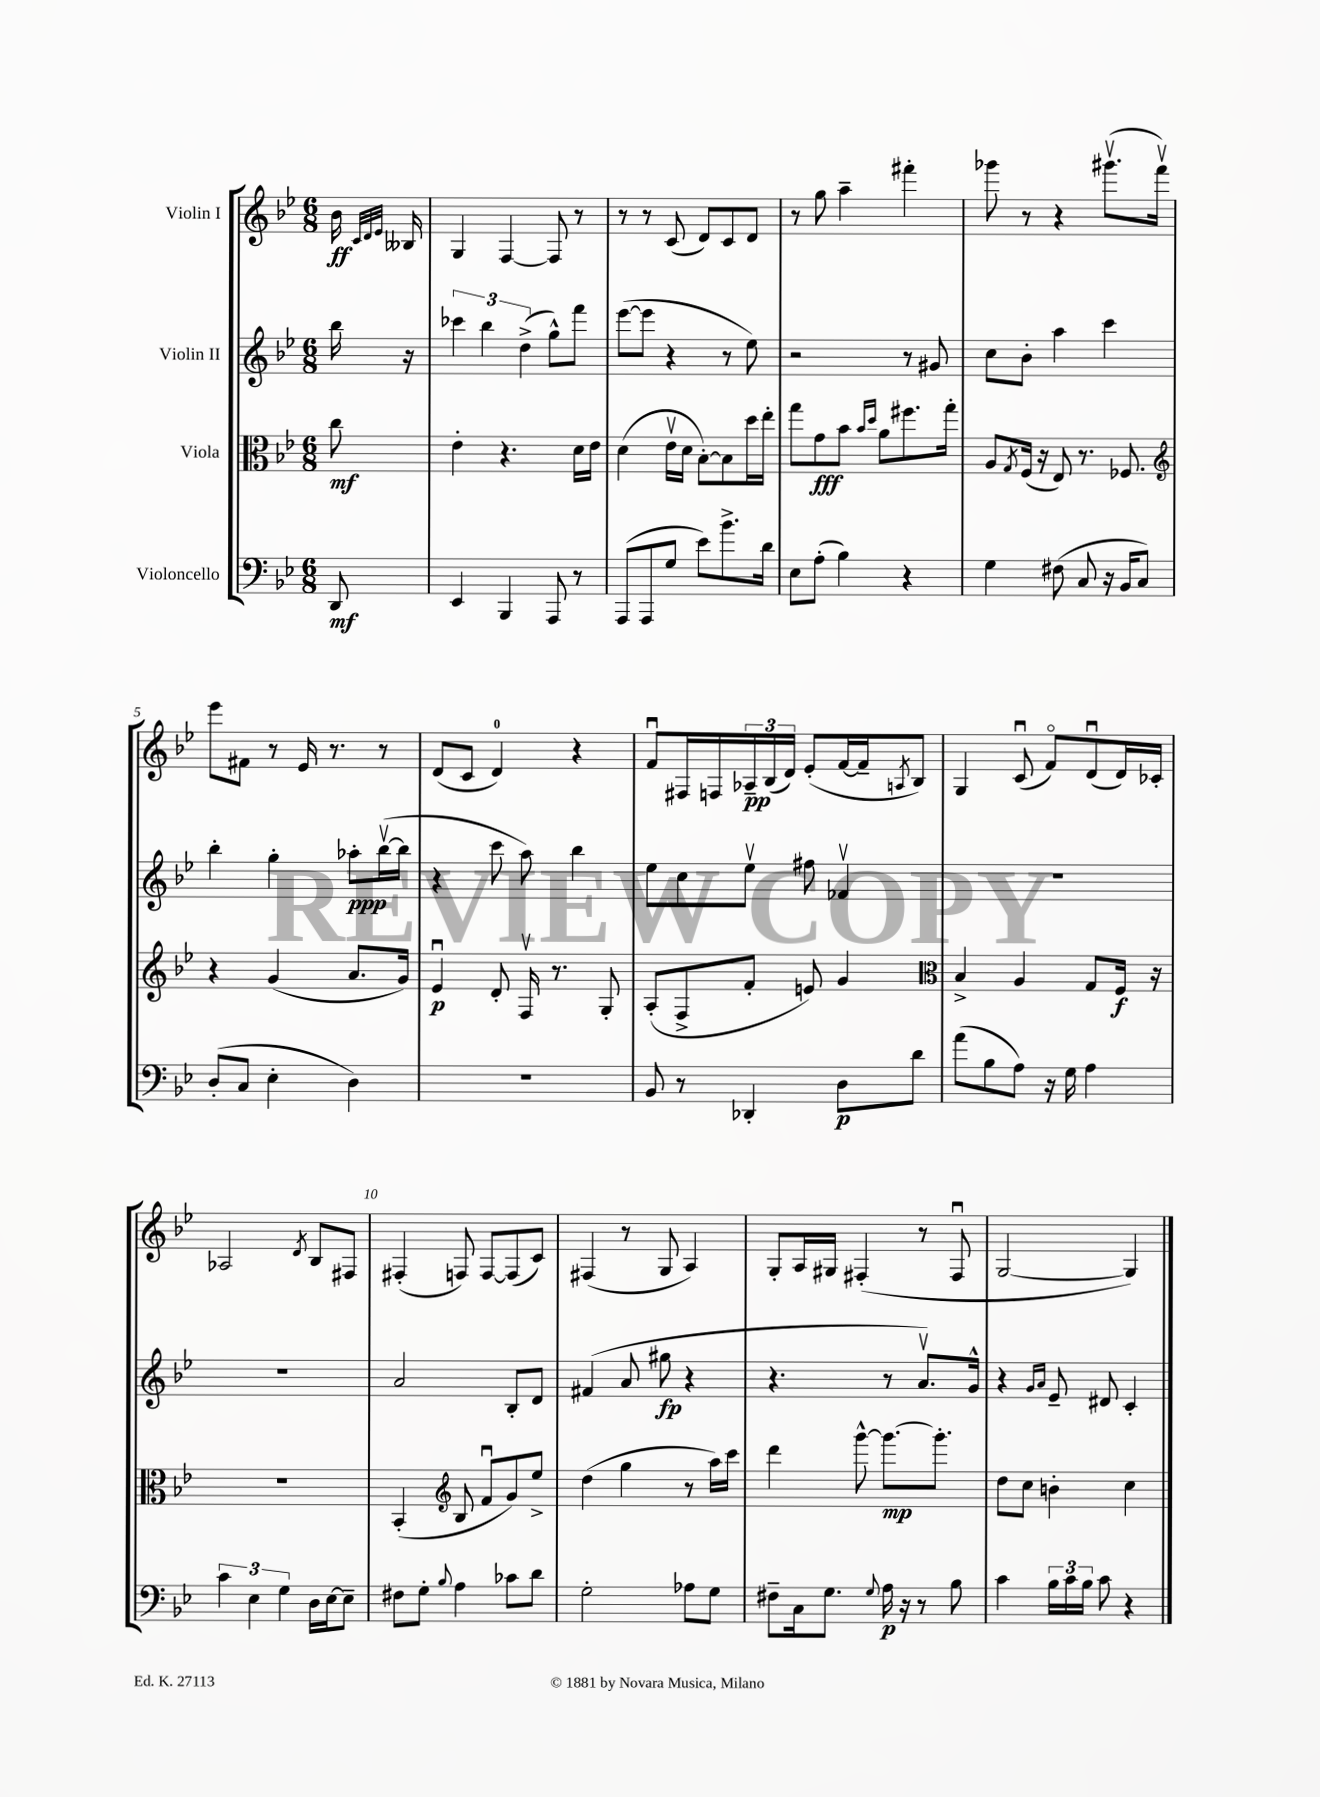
<<
\new StaffGroup <<
\new Staff = "s0" \with { instrumentName = "Violin I" } {
    \clef treble \key bes \major \numericTimeSignature \time 6/8 \partial 8
    bes'16\ff \grace { c'32 d'32 ees'32 } beses16 |
    g4 f4~ f8 r8 |
    r8 r8 c'8( d'8) c'8 d'8 |
    r8 g''8 a''4-- fis'''4-. |
    ges'''8 r8 r4 gis'''8.\upbow( f'''16\upbow) |
    ees'''8 fis'8 r8 ees'16 r8. r8 |
    d'8( c'8 d'4-0) r4 |
    f'8\downbow fis16 f16 \tuplet 3/2 { aes16--\pp bes16( d'16) } ees'8-.( f'16~ f'16-- \acciaccatura { a8 } bes8) |
    g4 c'8\downbow( f'8\flageolet) d'8\downbow( d'16) ces'16-. |
    aes2 \acciaccatura { d'8 } bes8 fis8 |
    fis4-.( f8) f8~ f8( c'8) |
    fis4( r8 g8 a4) |
    g8-. a16 gis16 fis4-.( r8 fis8\downbow |
    g2~ g4) \bar "|." |
}
\new Staff = "s1" \with { instrumentName = "Violin II" } {
    \clef treble \key bes \major \numericTimeSignature \time 6/8 \partial 8
    bes''16 r16 |
    \tuplet 3/2 { ces'''4 bes''4 d''4->( } g''8-^) f'''8 |
    ees'''8~( ees'''8 r4 r8 ees''8) |
    r2 r8 gis'8 |
    c''8 bes'8-. a''4 c'''4 |
    bes''4-. g''4-. aes''8-.\ppp bes''16~\upbow( bes''16 |
    r4 c'''8 a''8) bes''4 |
    ees''8 c''8 ees''8\upbow fis''8 fes'4\upbow |
    R2. |
    R2. |
    a'2 bes8-. d'8 |
    fis'4( a'8 gis''8\fp r4 |
    r4. r8 a'8.\upbow) g'16-^ |
    r4 \grace { g'16 a'16 } ees'8-- dis'8 c'4-. \bar "|." |
}
\new Staff = "s2" \with { instrumentName = "Viola" } {
    \clef alto \key bes \major \numericTimeSignature \time 6/8 \partial 8
    c''8\mf |
    ees'4-. r4. d'16 ees'16 |
    d'4( ees'16\upbow d'16 bes8~-.) bes8 d''16 ees''16-. |
    g''8 g'8\fff bes'8 \grace { bes'16 d''16 } a'8 fis''8. g''16-. |
    a8 \acciaccatura { g8 } f16( r16 ees8) r8. fes8. |
    \clef treble r4 g'4( a'8. g'16) |
    ees'4\downbow\p d'8-. f16\upbow r8. g8-. |
    a8-.( f8-> f'8-. e'8) g'4 |
    \clef alto bes4-> a4 g8 f16\f r16 |
    R2. |
    bes,4-.( \clef treble bes8 f'8\downbow g'8) ees''8-> |
    d''4( g''4 r8 a''16) c'''16 |
    d'''4 g'''8~-^ g'''8.~\mp g'''8.-. |
    d''8 c''8 b'4-. c''4 \bar "|." |
}
\new Staff = "s3" \with { instrumentName = "Violoncello" } {
    \clef bass \key bes \major \numericTimeSignature \time 6/8 \partial 8
    d,8\mf |
    ees,4 bes,,4 a,,8 r8 |
    a,,8( a,,8 g8 ees'8) bes'8.-> d'16 |
    ees8 a8-.( bes4) r4 |
    g4 fis8( c8 r16 bes,16 c8) |
    d8-.( c8 ees4-. d4) |
    R2. |
    bes,8 r8 des,4-. d8\p d'8 |
    a'8( bes8 a8) r16 g16 a4 |
    \tuplet 3/2 { c'4 ees4 g4 } d16 ees16~ ees8-- |
    fis8 g8-. \appoggiatura { bes8 } a4 ces'8 d'8 |
    g2-. aes8 g8 |
    fis8-- c16 g8. \appoggiatura { g8 } a16\p r16 r8 bes8 |
    c'4 \tuplet 3/2 { bes16 c'16 bes16 } c'8 r4 \bar "|." |
}
>>
>>
\layout { \context { \Score \override BarNumber.break-visibility = ##(#f #t #t) barNumberVisibility = #(every-nth-bar-number-visible 5) } }
